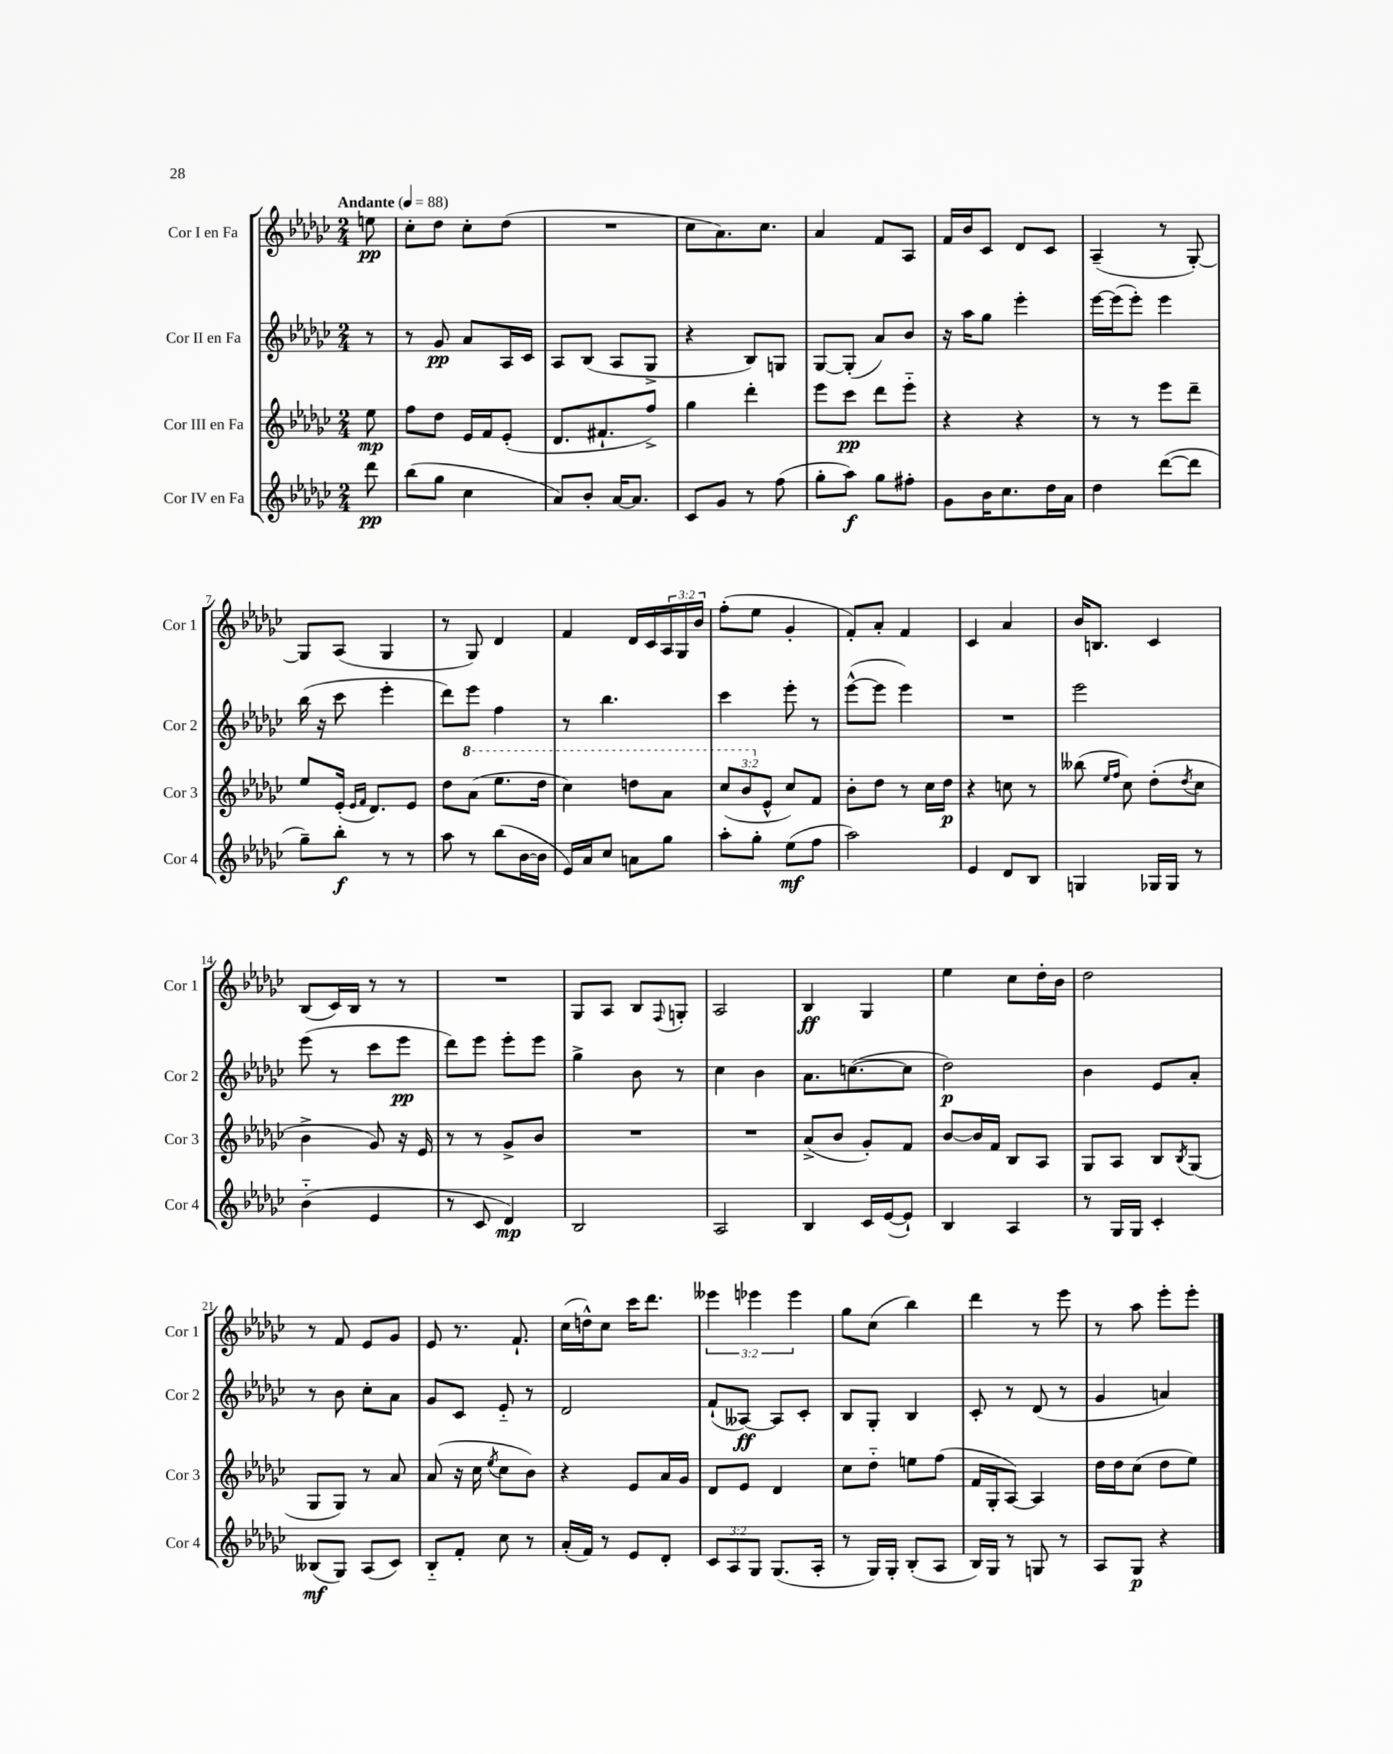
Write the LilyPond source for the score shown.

<<
\new StaffGroup <<
\new Staff = "s0" \with { instrumentName = "Cor I en Fa" shortInstrumentName = "Cor 1" } {
    \clef treble \key ges \major \numericTimeSignature \time 2/4 \override Staff.TupletNumber.text = #tuplet-number::calc-fraction-text \partial 8 \tempo "Andante" 4 = 88
    e''8\pp |
    ces''8-. des''8 ces''8-. des''8( |
    R2 |
    ces''8 aes'8.) ces''8. |
    aes'4 f'8 aes8 |
    f'16 bes'16 ces'8 des'8 ces'8 |
    aes4--( r8 ges8~-.) |
    ges8 aes8( ges4 |
    r8 ges8) des'4 |
    f'4 des'16 ces'16 \tuplet 3/2 { aes16 ges16 bes'16 } |
    f''8-.( ees''8 ges'4-. |
    f'8-.) aes'8-. f'4 |
    ces'4 aes'4 |
    bes'16 b8. ces'4 |
    bes8( ces'16) bes16 r8 r8 |
    R2 |
    ges8 aes8 bes8 \appoggiatura { f8 } g8-. |
    aes2 |
    bes4\ff ges4 |
    ees''4 ces''8 des''16-. bes'16 |
    des''2 |
    r8 f'8 ees'8 ges'8 |
    ees'8 r8. f'8.-! |
    ces''16( d''16-^) ces''8 ces'''16 des'''8. |
    \tuplet 3/2 { eeses'''4 ees'''4 ees'''4 } |
    ges''8 ces''8( bes''4) |
    des'''4 r8 ees'''8 |
    r8 aes''8 ees'''8-. ees'''8-. \bar "|." |
}
\new Staff = "s1" \with { instrumentName = "Cor II en Fa" shortInstrumentName = "Cor 2" } {
    \clef treble \key ges \major \numericTimeSignature \time 2/4 \partial 8
    r8 |
    r8 ges'8\pp aes'8 aes16 ces'16 |
    aes8 bes8( aes8 ges8-> |
    r4 bes8) g8 |
    ges8~ ges8-.( aes'8) bes'8 |
    r16 aes''16 ges''8 ees'''4-. |
    ees'''16~ ees'''16( ees'''8-.) ees'''4 |
    bes''16( r16 ces'''8 ees'''4-. |
    des'''8) ees'''8 f''4 |
    r8 bes''4. |
    ces'''4 ees'''8-. r8 |
    ees'''8~-^( ees'''8 ees'''4) |
    R2 |
    ees'''2 |
    ees'''8( r8 ces'''8 ees'''8\pp |
    des'''8) ees'''8 ees'''8-. ees'''8 |
    ges''4-> bes'8 r8 |
    ces''4 bes'4 |
    aes'8. c''8.~( c''8 |
    des''2\p) |
    bes'4 ees'8 aes'8-. |
    r8 bes'8 ces''8-. aes'8 |
    ges'8 ces'8 ees'8-_ r8 |
    des'2 |
    f'8-!( aeses8~\ff) aeses8 ces'8-. |
    bes8 ges8-. bes4 |
    ces'8-. r8 des'8( r8 |
    ges'4 a'4) \bar "|." |
}
\new Staff = "s2" \with { instrumentName = "Cor III en Fa" shortInstrumentName = "Cor 3" } {
    \clef treble \key ges \major \numericTimeSignature \time 2/4 \override Staff.TupletNumber.text = #tuplet-number::calc-fraction-text \partial 8
    ees''8\mp |
    f''8 des''8 ees'16 f'16 ees'8-.( |
    des'8. fis'8.-! f''8->) |
    ges''4 des'''4-. |
    ees'''8 ces'''8\pp des'''8 ees'''8-_ |
    r4 r4 |
    r8 r8 ees'''8 des'''8-- |
    ees''8 ees'16-.( \grace { ees'16 f'16 } des'8.) ees'8 |
    des''8 \ottava #1 aes''8( ees'''8. des'''16 |
    ces'''4) d'''8 aes''8 |
    \tuplet 3/2 { ces'''8( bes''8 \ottava #0 ees'8-^ } ces''8) f'8 |
    bes'8-. des''8 r8 ces''16 des''16\p |
    r4 c''8 r8 |
    beses''8( \grace { ees''16 f''16 } ces''8) des''8-.( \acciaccatura { des''8 } ces''8 |
    bes'4-> ges'8) r16 ees'16 |
    r8 r8 ges'8-> bes'8 |
    R2 |
    R2 |
    aes'8->( bes'8 ges'8-.) f'8 |
    bes'8~ bes'16 f'16 bes8 aes8 |
    ges8 aes8 bes8 \acciaccatura { bes8 } ges8( |
    ges8 ges8) r8 aes'8 |
    aes'8( r16 ces''16 \acciaccatura { ees''8 } ces''8 bes'8) |
    r4 ees'8 aes'16 ges'16 |
    des'8 ees'8 des'4 |
    ces''8 des''8-_ e''8 f''8( |
    f'16 ges16-. aes8~) aes4 |
    des''16 des''16 ces''8( des''8 ees''8) \bar "|." |
}
\new Staff = "s3" \with { instrumentName = "Cor IV en Fa" shortInstrumentName = "Cor 4" } {
    \clef treble \key ges \major \numericTimeSignature \time 2/4 \override Staff.TupletNumber.text = #tuplet-number::calc-fraction-text \partial 8
    des'''8\pp |
    bes''8( ges''8 ces''4 |
    aes'8) bes'8-. aes'16~ aes'8. |
    ces'8 ges'8 r8 f''8( |
    ges''8-. aes''8\f) ges''8 fis''8-. |
    ges'8 bes'16 ces''8. des''16 aes'16 |
    des''4 des'''8~( des'''8 |
    ges''8--) bes''8-.\f r8 r8 |
    aes''8 r8 bes''8( bes'16~ bes'16 |
    ees'16) aes'16 ces''8 a'8 ges''8 |
    aes''8-. ges''8-. ees''8\mf( f''8 |
    aes''2) |
    ees'4 des'8 bes8 |
    g4 ges16 ges16 r8 |
    bes'4-_( ees'4 |
    r8 ces'8 des'4\mp) |
    bes2 |
    aes2 |
    bes4 ces'16 ees'16~( ees'8-!) |
    bes4 aes4 |
    r8 ges16 ges16 ces'4-. |
    beses8\mf( ges8) aes8( ces'8) |
    bes8-_ f'8-. ces''8 r8 |
    aes'16-.( f'16) r8 ees'8 des'8-. |
    \tuplet 3/2 { ces'8 aes8 ges8 } ges8.( aes16-. |
    r8 ges16) ges16-. bes8-.( aes8 |
    bes16) ges16 r8 g8 r8 |
    aes8 ges8\p r4 \bar "|." |
}
>>
>>
